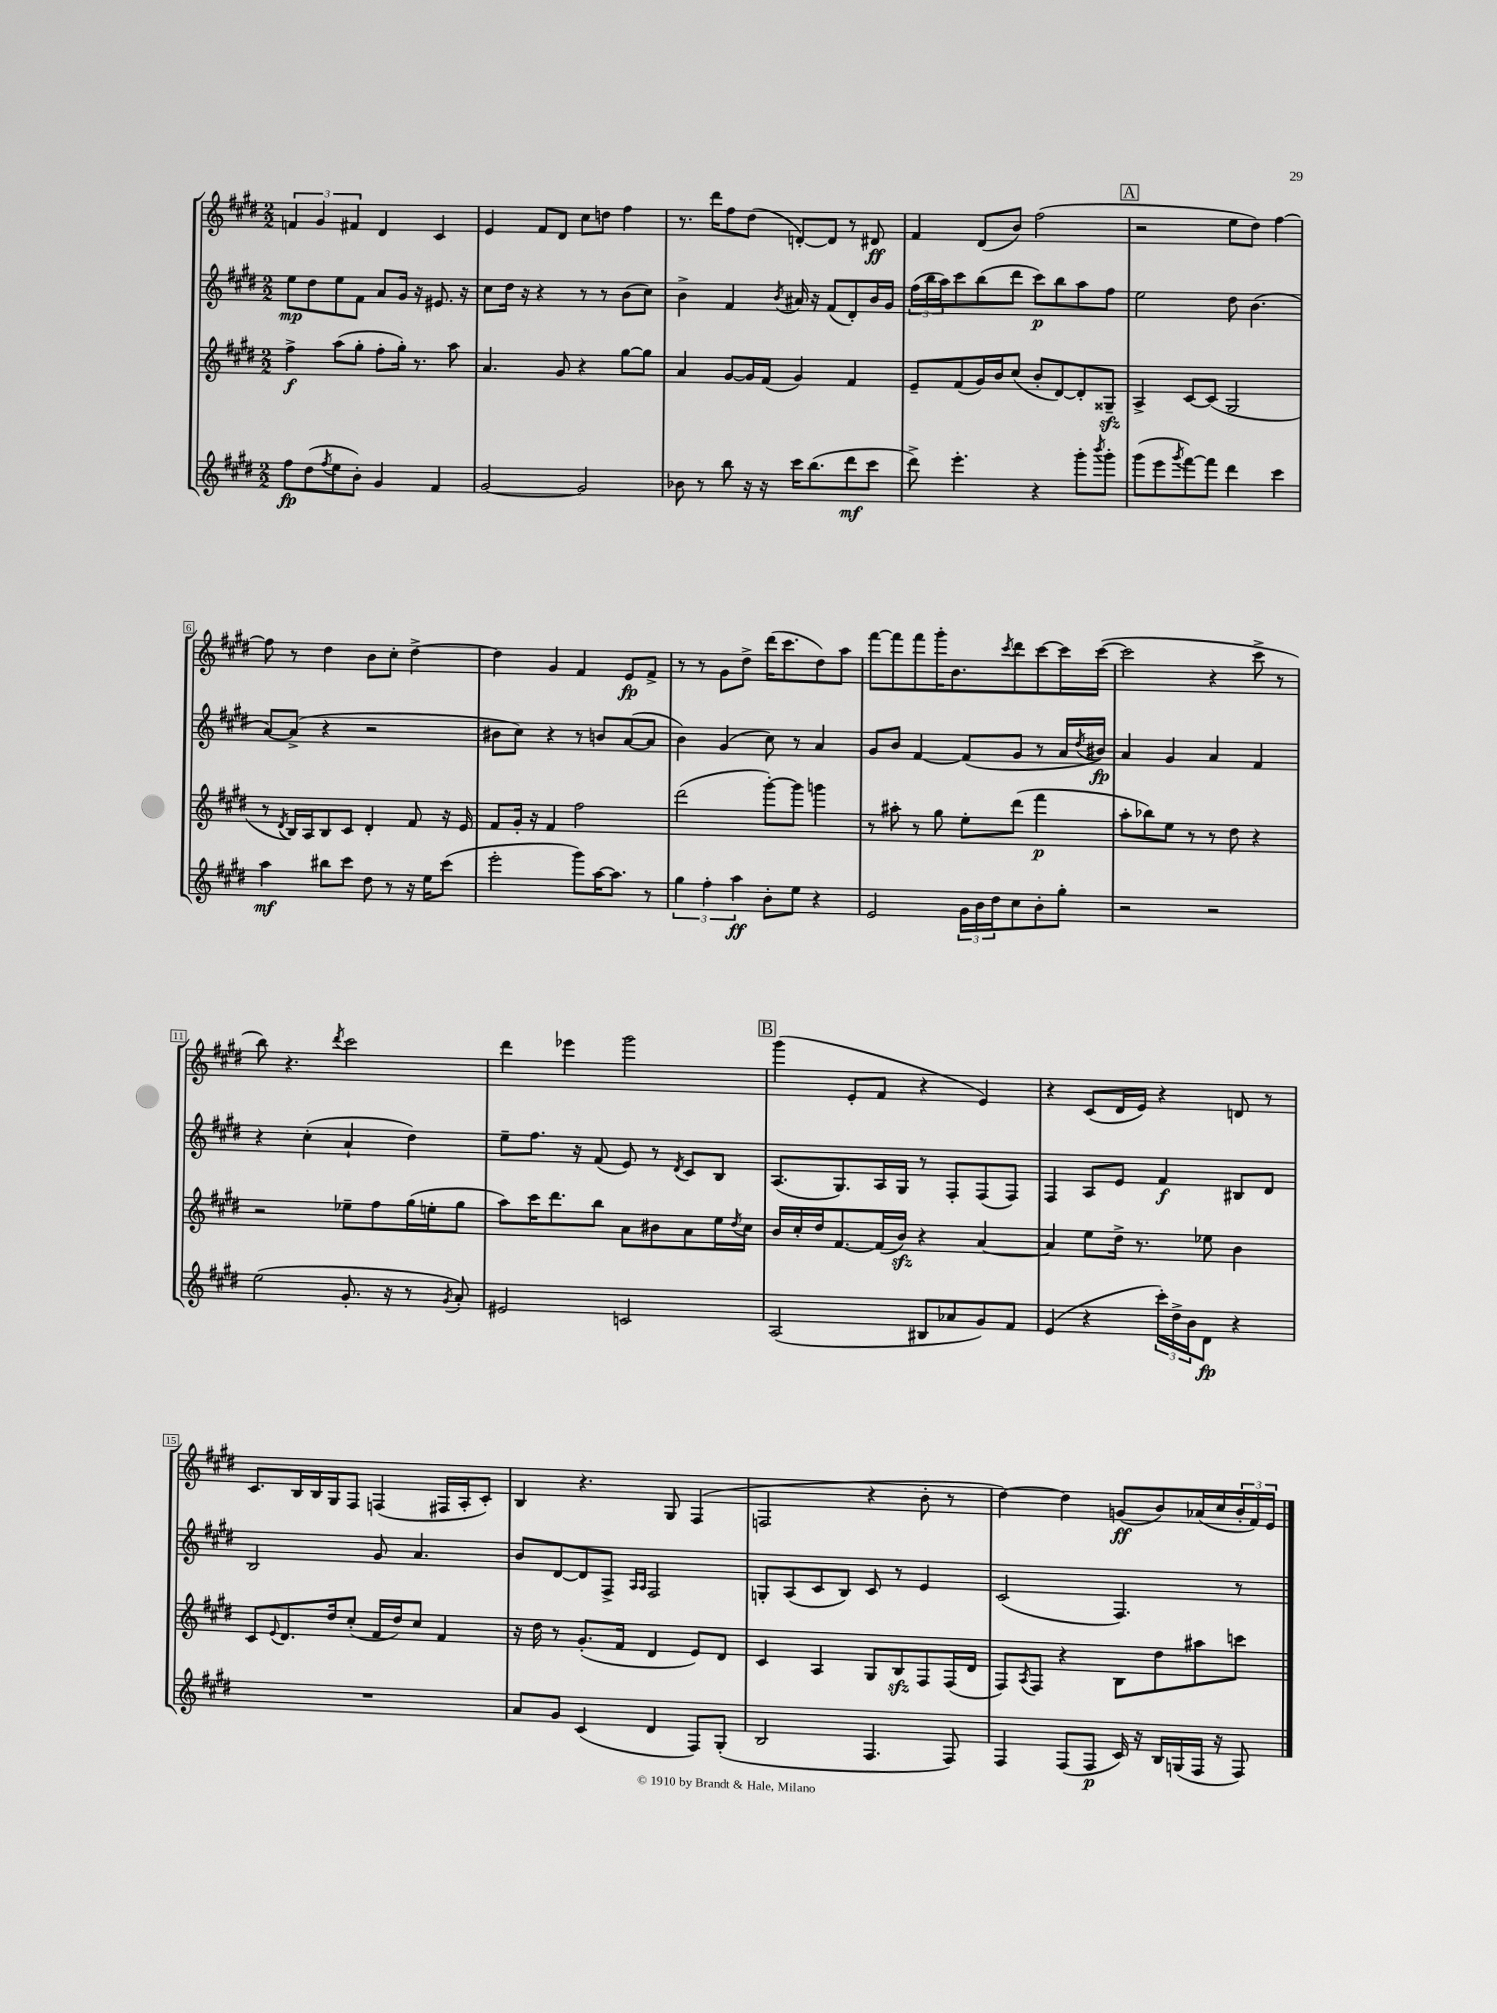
<<
\new StaffGroup <<
\new Staff = "s0" {
    \clef treble \key e \major \numericTimeSignature \time 2/2
    \tuplet 3/2 { f'4 gis'4 fis'4 } dis'4 cis'4 |
    e'4 fis'8 dis'8 cis''8 d''8 fis''4 |
    r8. dis'''16 fis''8 dis''8( d'8~-.) d'8 r8 dis'8\ff |
    fis'4 dis'8( b'8) fis''2( |
    \mark \markup { \box "A" } r2 e''8 dis''8) fis''4~ |
    fis''8 r8 dis''4 b'8 cis''8-. dis''4~-> |
    dis''4 gis'4 fis'4 e'8\fp fis'8-> |
    r8 r8 gis'8 dis''8-> dis'''16( cis'''8. dis''8) a''8 |
    fis'''8~ fis'''8 fis'''8 gis'''16-. b'8. \acciaccatura { cis'''8 } dis'''8 cis'''8~ cis'''16 cis'''16~( |
    cis'''2 r4 cis'''8-> r8 |
    b''8) r4. \acciaccatura { dis'''8 } cis'''2 |
    dis'''4 ees'''4 gis'''2 |
    \mark \markup { \box "B" } gis'''4( e'8-. fis'8 r4 e'4) |
    r4 cis'8( dis'16 e'16) r4 d'8 r8 |
    cis'8. b16 b16 gis16 fis8 f4( fis16 a16-. cis'8-.) |
    b4 r4. gis8 fis4( |
    f2 r4 b'8-. r8 |
    dis''4~) dis''4 g'8\ff( b'8) aes'16( cis''16 \tuplet 3/2 { b'16-. fis'16) e'16 } \bar "|." |
}
\new Staff = "s1" {
    \clef treble \key e \major \numericTimeSignature \time 2/2
    e''8\mp dis''8 e''8 fis'8 a'8 gis'16 r16 eis'8. r16 |
    cis''8 dis''16 r16 r4 r8 r8 b'8( cis''8) |
    b'4-> fis'4 \acciaccatura { b'8 } ais'16 r16 fis'8( dis'8-.) b'16 gis'16 |
    \tuplet 3/2 { fis''16( b''16 a''16) } cis'''8 b''8( dis'''8 cis'''8\p) b''8 a''8 fis''8 |
    \mark \markup { \box "A" } e''2 dis''8 b'4.( |
    a'8~) a'8->( r4 r2 |
    bis'8 cis''8) r4 r8 b'8 a'8~( a'8 |
    b'4) gis'4( cis''8) r8 a'4 |
    gis'8 b'8 fis'4~ fis'8( gis'8 r8 a'16 \acciaccatura { dis''8 } bis'16\fp) |
    a'4 gis'4 a'4 fis'4 |
    r4 cis''4-.( a'4-! dis''4) |
    e''8-- fis''8. r16 fis'8( e'8) r8 \acciaccatura { dis'8 } cis'8 b8 |
    \mark \markup { \box "B" } a8.( gis8.) a16 gis16 r8 fis8-. fis8( fis8) |
    fis4 a8 e'8 fis'4\f bis8 dis'8 |
    b2 gis'8 a'4. |
    b'8 dis'8~ dis'8 fis8-> \grace { a16 a16 } fis2 |
    g8-. a8( cis'8 b8) cis'8 r8 e'4 |
    cis'2( fis4.) r8 \bar "|." |
}
\new Staff = "s2" {
    \clef treble \key e \major \numericTimeSignature \time 2/2
    fis''4->\f a''8( gis''8-. fis''8-. gis''16-.) r8. a''8 |
    a'4. gis'8 r4 gis''8~ gis''8 |
    a'4 gis'8~ gis'16 fis'16( gis'4) fis'4 |
    e'8-- fis'8( gis'16) b'16 cis''8( b'8-. dis'8~) dis'8-. gisis8--\sfz |
    \mark \markup { \box "A" } a4-> cis'8~ cis'8( gis2 |
    r8 \acciaccatura { dis'8 } b16) a16 b8 cis'8 dis'4-. fis'8 r16 e'16 |
    fis'8 gis'16-. r16 fis'4 fis''2 |
    dis'''2( gis'''8~-.) gis'''8 g'''4 |
    r8 ais''8-. r8 gis''8 e''8-. dis'''8( fis'''4\p |
    a''8-. bes''8) e''8 r8 r8 dis''8 r4 |
    r2 ees''8-- fis''8 gis''16( e''16-. gis''8 |
    a''8) cis'''16 dis'''8. b''8 a'8 bis'8 a'8 e''16 \acciaccatura { dis''8 } cis''16 |
    \mark \markup { \box "B" } b'16 cis''16-. dis''16 fis'8.~ fis'16( b'16\sfz) r4 a'4~ |
    a'4 e''8 dis''16-> r8. ees''8 b'4 |
    cis'8 \appoggiatura { e'8 } dis'8. dis''16 cis''8-.( fis'16 dis''16) cis''8 fis'4 |
    r16 dis''16 r8 gis'8.-.( fis'16 dis'4 e'8) dis'8 |
    cis'4 a4 gis8 b8\sfz fis8 fis16( dis'16 |
    fis8) \acciaccatura { a8 } fis8 r4 b8 dis''8 ais''8 c'''8 \bar "|." |
}
\new Staff = "s3" {
    \clef treble \key e \major \numericTimeSignature \time 2/2
    fis''8\fp dis''8( \acciaccatura { fis''8 } e''8 b'8-.) gis'4 fis'4 |
    gis'2~ gis'2 |
    bes'8 r8 b''8 r16 r16 cis'''16 b''8.( dis'''8\mf cis'''8 |
    dis'''8->) e'''4.-. r4 gis'''8-. \acciaccatura { b'''8 } gis'''8-. |
    \mark \markup { \box "A" } gis'''8( e'''8 \acciaccatura { gis'''8 } fis'''8~) fis'''8 dis'''4 cis'''4 |
    a''4\mf bis''8 cis'''8 dis''8 r8 r16 e''16 cis'''8( |
    e'''2-. gis'''8) a''16~ a''8. r8 |
    \tuplet 3/2 { gis''4 fis''4-. a''4\ff } b'8-. e''8 r4 |
    e'2 \tuplet 3/2 { gis'16 b'16 dis''16 } cis''8 b'8-. gis''8-. |
    r2 r2 |
    e''2( gis'8.-. r16 r8 \acciaccatura { gis'8 } a'8-.) |
    eis'2 c'2 |
    \mark \markup { \box "B" } a2( bis8 aes'8 gis'8) fis'8 |
    e'4( r4 \tuplet 3/2 { cis'''16-.) dis''16-> b'16 } dis'8\fp r4 |
    R1 |
    a'8 gis'8 cis'4( dis'4 fis8) gis8-.( |
    b2 fis4. fis8) |
    fis4 fis8( fis8\p cis'16) r16 b16 g16( fis16 r16 fis8) \bar "|." |
}
>>
>>
\layout { \context { \Score \override BarNumber.stencil = #(make-stencil-boxer 0.1 0.3 ly:text-interface::print) } }
